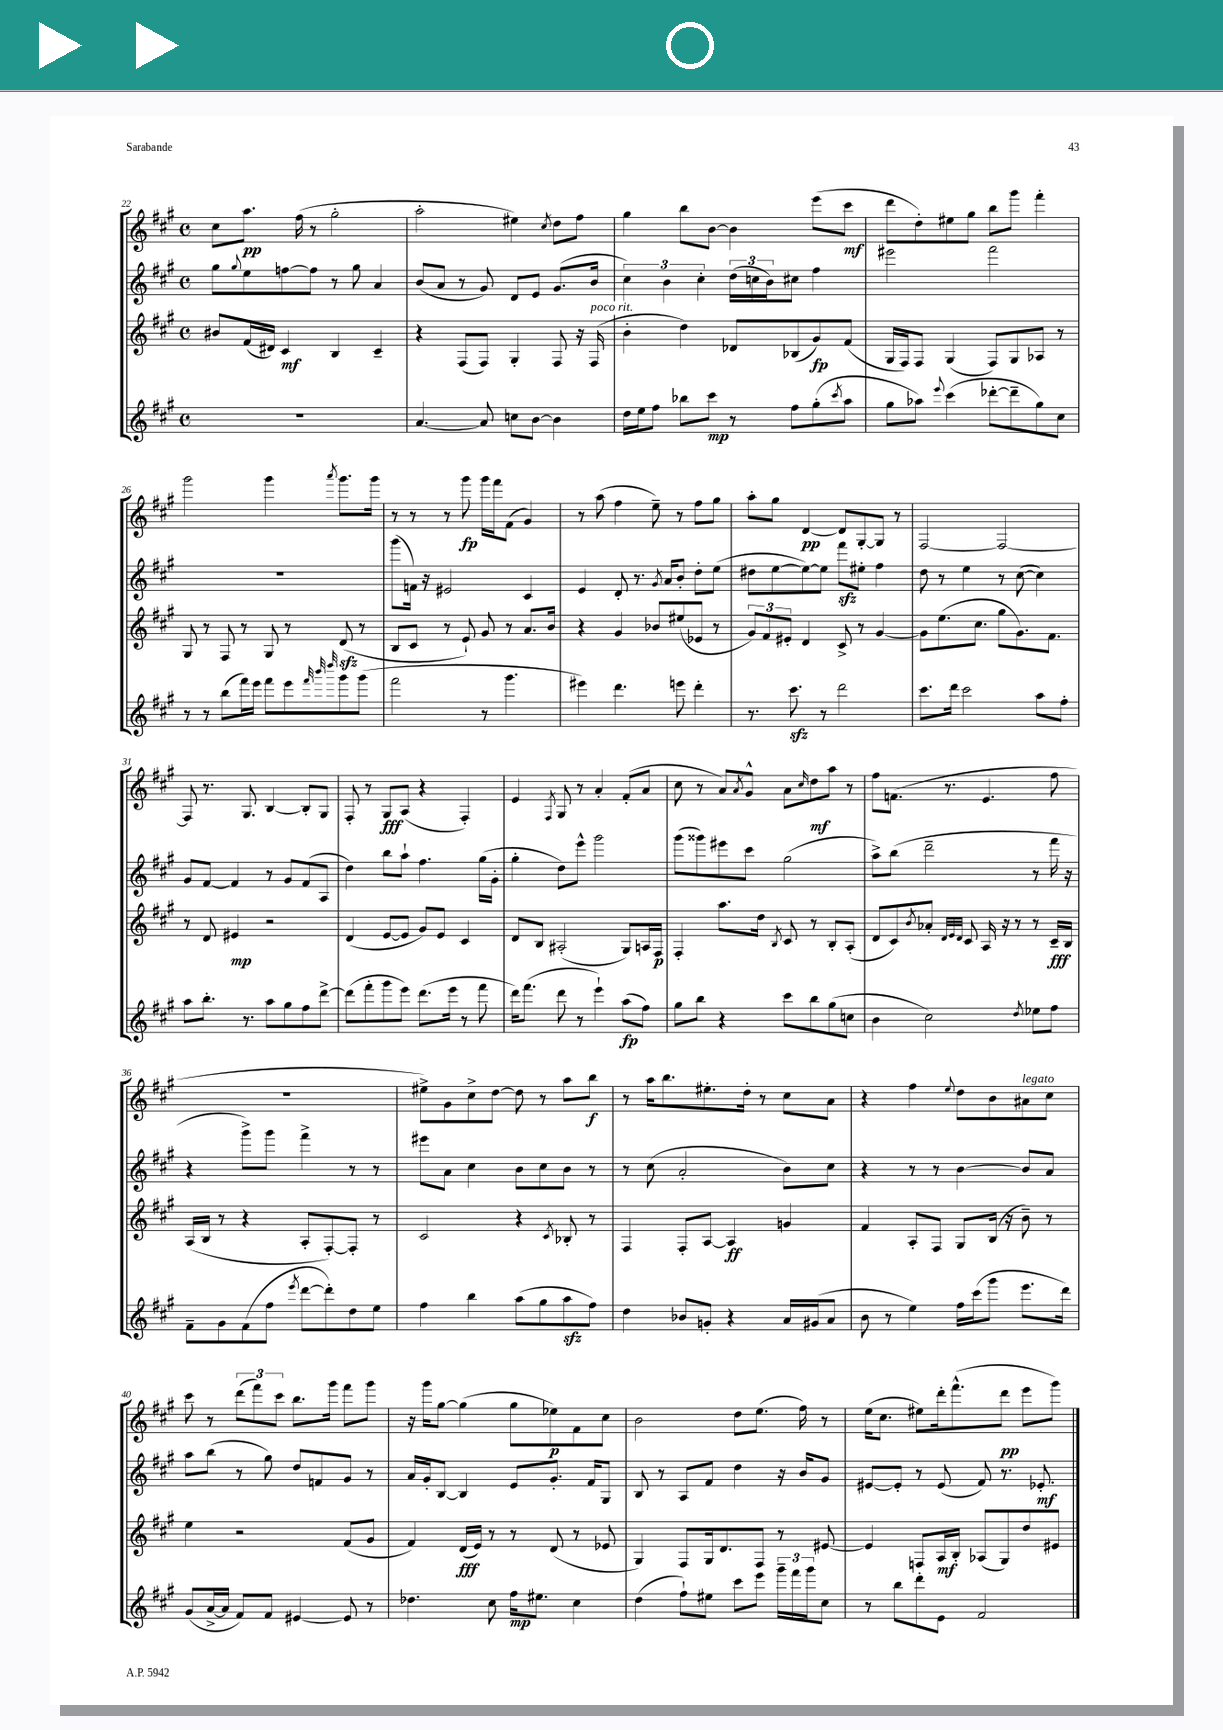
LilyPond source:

<<
\new StaffGroup <<
\new Staff = "s0" {
    \clef treble \key a \major \defaultTimeSignature \time 4/4
    cis''8 a''8.\pp fis''16( r8 gis''2-. |
    a''2-. eis''4) \acciaccatura { cis''8 } d''8 fis''8 |
    gis''4 b''8 b'8~ b'4 e'''8( cis'''8\mf |
    d'''8 d''8-.) eis''8 gis''8 b''8 gis'''8 fis'''4-. |
    gis'''2 gis'''4 \acciaccatura { a'''8 } gis'''8. gis'''16 |
    r8 r8 r8 gis'''8\fp gis'''16 fis'''16 fis'8( gis'4) |
    r8 a''8( fis''4 e''8--) r8 fis''8 gis''8 |
    a''8-. gis''8 d'4~\pp d'8 gis8~-. gis8 r8 |
    fis2~ fis2~ |
    fis8 r8. gis8. b4~ b8-. gis8 |
    fis8-. r8 gis8\fff a8( r4 fis4-.) |
    e'4 \acciaccatura { fis8 } gis8 r8 a'4-. fis'8-.( a'8 |
    cis''8 r8 a'8) \acciaccatura { a'8 } gis'8-^ a'8 \grace { cis''16 } d''8\mf a''8 r8 |
    fis''8 f'8.( r8. e'4. fis''8 |
    R1 |
    eis''8->) gis'8 cis''8-> d''8~ d''8 r8 a''8 b''8\f |
    r8 a''16 b''8. eis''8.-. d''16-. r8 cis''8 a'8 |
    r4 fis''4 \appoggiatura { e''8 } d''8 b'8 ais'8^\markup { \italic "legato" } cis''8 |
    cis'''8 r8 \tuplet 3/2 { d'''8( fis'''8) cis'''8 } b''8. gis'''16 fis'''8 gis'''8 |
    r16 gis'''16 gis''8~ gis''4( gis''8 ees''8\p) fis'8 cis''8 |
    b'2 d''8 e''8.( fis''16) r8 |
    e''16( cis''8. eis''8) d'''16-. fis'''8.-^( d'''8\pp e'''8 gis'''8) \bar "|." |
}
\new Staff = "s1" {
    \clef treble \key a \major \defaultTimeSignature \time 4/4
    gis''8 \appoggiatura { gis''8 } e''8 f''8~ f''8 r8 gis''8 a'4 |
    b'8( a'8 r8 gis'8) d'8 e'8 gis'8.( b'16 |
    \tuplet 3/2 { cis''4) b'4 cis''4-. } \tuplet 3/2 { d''16( c''16 b'16) } cis''8 fis''4 |
    eis'''2 fis'''2 |
    R1 |
    gis'''8( f'16) r16 eis'2 cis'4 |
    e'4 d'8-. r8. \acciaccatura { gis'8 } a'16 b'8-. d''8-. e''8( |
    dis''8 e''8~ e''8~) e''8 fis'''8\sfz eis''8-. fis''4 |
    d''8 r8 e''4 r8 cis''8~( cis''4) |
    gis'8 fis'8~ fis'4 r8 gis'8 fis'8( a8 |
    d''4) b''8 a''8-! fis''4. gis''16( gis'16-. |
    gis''4-. d''8) e'''8-^ gis'''2 |
    gis'''8( gisis'''8) eis'''8 cis'''8 gis''2( |
    a''8->) b''8( d'''2-- r8 fis'''16 r16 |
    r4 gis'''8->) gis'''8 fis'''4-> r8 r8 |
    eis'''8 a'8 cis''4 b'8 cis''8 b'8 r8 |
    r8 cis''8( a'2-. b'8) cis''8 |
    r4 r8 r8 b'4~ b'8 a'8 |
    a''8 b''8( r8 gis''8) d''8 f'8 gis'8 r8 |
    a'16 gis'16-. b8~ b4 e'8 gis'8.-. fis'16 gis8 |
    b8 r8 a8 fis'8 d''4 r16 b'16 gis'8 |
    eis'8~ eis'8-. r8 eis'8( fis'8) r8. ees'8.-.\mf \bar "|." |
}
\new Staff = "s2" {
    \clef treble \key a \major \defaultTimeSignature \time 4/4
    bis'8 fis'16( dis'16) cis'4\mf b4 cis'4-- |
    r4 fis8( fis8) gis4-. fis8 r16 fis16^\markup { \italic "poco rit." }( |
    b'4-. d''4) des'8 bes8( gis'8\fp) fis'8( |
    gis16 fis16) fis8 gis4( fis8) gis8 aes8 r8 |
    gis8 r8 fis8 r8 gis8 r8 d'8\sfz( r8 |
    b8 cis'8 r8 e'8-!) gis'8 r8 a'8. b'16 |
    r4 gis'4 bes'8 eis''8( ees'8 r8 |
    \tuplet 3/2 { gis'8) fis'8 eis'8-. } d'4 cis'8-> r8 gis'4~ |
    gis'8 e''8.( cis''8. gis''8 gis'8.) fis'8. |
    r8 d'8 eis'4\mp r2 |
    d'4( e'8~ e'8 gis'8) e'8 cis'4 |
    d'8 b8 ais2-.( gis8) a16 fis16\p |
    fis4-. a''8. d''16 \acciaccatura { b8 } cis'8 r8 b8-. a8-.( |
    d'8 cis'8) \acciaccatura { b'8 } aes'8-. \grace { d'32 e'32 d'32 } cis'8 a16 r16 r8 r8 cis'16--\fff b16 |
    a16( b16 r8 r4 a8-. fis8~-.) fis8-. r8 |
    cis'2 r4 \acciaccatura { cis'8 } bes8-. r8 |
    fis4 fis8-. a8~ a4\ff g'4 |
    fis'4 a8-. fis8 gis8 b16( r16 b'8--) r8 |
    e''4 r2 fis'8( gis'8 |
    fis'4) d'16\fff( e'16) r8 r8 d'8( r8 ees'8 |
    gis4) fis8 gis16 d'8. fis8 r8 eis'8~ |
    eis'4 f8 a16\mf b16-. aes8( gis8) d''8 eis'8 \bar "|." |
}
\new Staff = "s3" {
    \clef treble \key a \major \defaultTimeSignature \time 4/4
    R1 |
    a'4.~ a'8 c''8 b'8~ b'4 |
    d''16 e''16 fis''8 bes''8 cis'''8\mp r8 fis''8 gis''8-.( \acciaccatura { cis'''8 } a''8 |
    gis''8 aes''8) \appoggiatura { e'''8 } cis'''4( des'''8~-. des'''8-- gis''8) cis''8 |
    r8 r8 b''8( fis'''16) e'''16 fis'''8 e'''8 \grace { fis'''32 b'''32 d''''32 } gis'''8 gis'''8( |
    fis'''2 r8 gis'''4. |
    eis'''4) d'''4. e'''8 d'''4-. |
    r8. cis'''8.\sfz r8 d'''2 |
    cis'''8. d'''16 cis'''2 a''8 fis''8-. |
    a''8 b''8.-. r8. a''8 gis''8 fis''8 d'''8~-> |
    d'''8( fis'''8-. gis'''8 e'''8) d'''8.( e'''16 r8 fis'''8 |
    d'''16) fis'''8.( d'''8 r8 e'''4-!) a''8\fp( fis''8) |
    gis''8 b''8 r4 cis'''8 b''8 gis''8( c''8 |
    b'4 cis''2) \acciaccatura { d''8 } ees''8 fis''8 |
    fis'8-- gis'8 fis'8( fis''8 \acciaccatura { e'''8 } d'''8~ d'''8-.) d''8 e''8 |
    fis''4 b''4 a''8( gis''8 a''8\sfz fis''8) |
    d''4 bes'8 g'8-. r4 a'16 gis'16( a'8 |
    b'8 r8 e''4) fis''16 cis'''16( gis'''8 e'''8. d'''16) |
    gis'8( a'16~-> a'16 fis'8) fis'8 eis'4~ eis'8 r8 |
    des''4. cis''8 fis''16\mp eis''8. cis''4 |
    d''4( fis''8-!) eis''8 cis'''8 e'''8 \tuplet 3/2 { gis'''16-- fis'''16 gis'''16 } cis''8 |
    r8 b''8 d'''8-. e'8 fis'2 \bar "|." |
}
>>
>>
\layout { \context { \Score currentBarNumber = #22 } }
